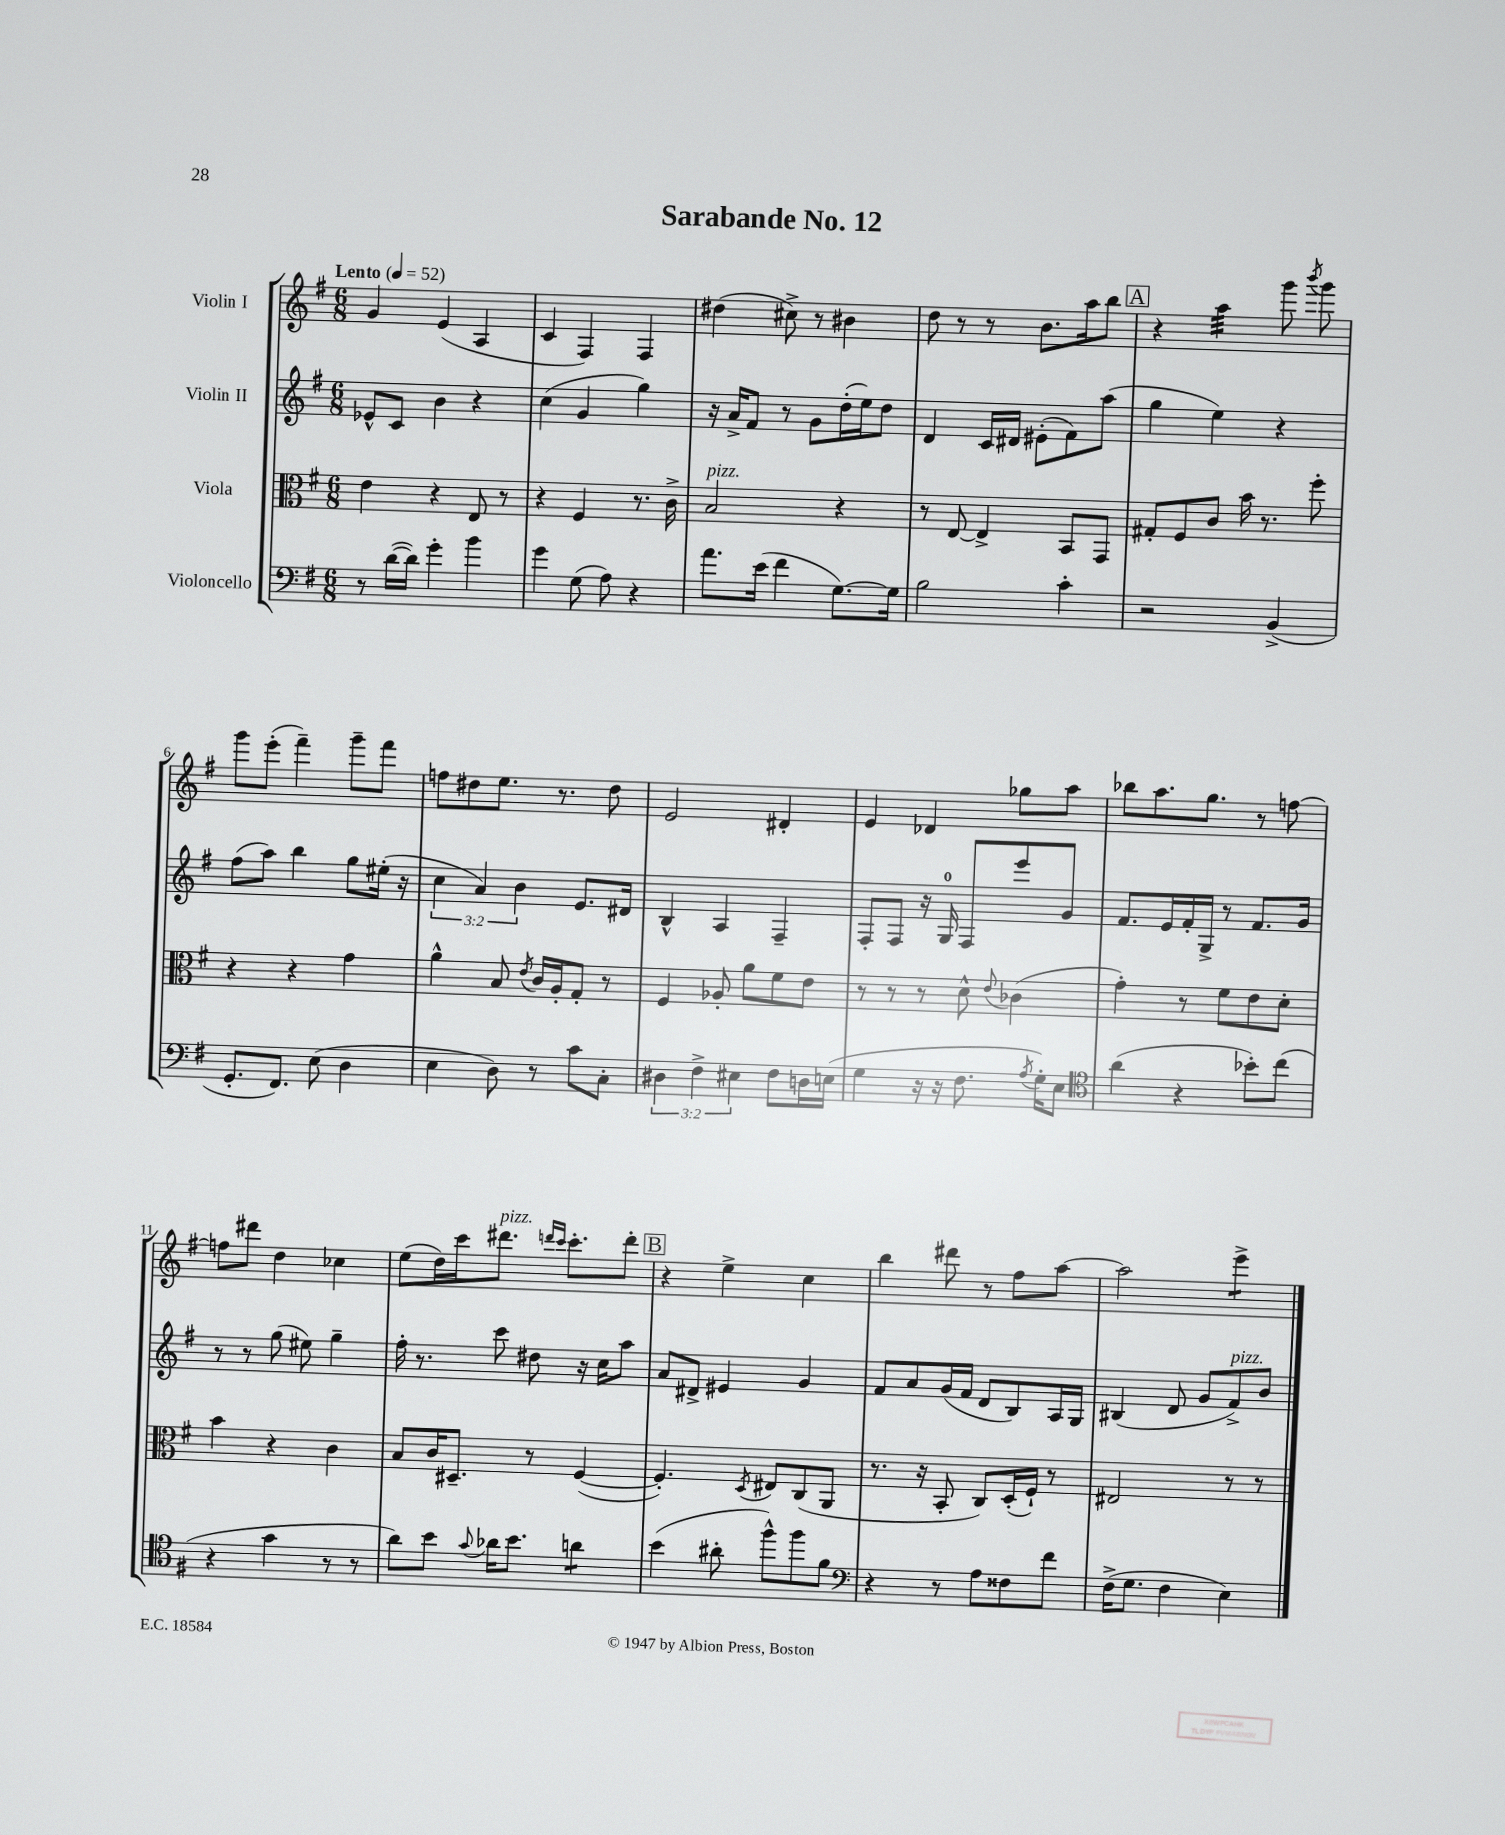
\header { title = "Sarabande No. 12" }
<<
\new StaffGroup <<
\new Staff = "s0" \with { instrumentName = "Violin I" } {
    \clef treble \key g \major \numericTimeSignature \time 6/8 \tempo "Lento" 4 = 52
    \autoBeamOff g'4 e'4( a4 |
    c'4 fis4) fis4 |
    dis''4( cis''8->) r8 bis'4 |
    d''8 r8 r8 b'8.[ a''16 b''8] |
    \mark \markup { \box "A" } r4 a''4:32 g'''8 \acciaccatura { b'''8 } g'''8 |
    g'''8[ e'''8]-.( fis'''4--) g'''8[-- fis'''8] |
    f''8[ dis''8 e''8.] r8. dis''8 |
    e'2 dis'4-. |
    e'4 des'4 ges''8[ a''8] |
    bes''8[ a''8. g''8.] r8 f''8~ |
    f''8[ dis'''8] d''4 ces''4 |
    e''8[( d''16) c'''16 dis'''8.]^\markup { \italic "pizz." } \grace { d'''16[ c'''16] } c'''8.[-. d'''8]-. |
    \mark \markup { \box "B" } r4 e''4-> c''4 |
    b''4 dis'''8 r8 fis''8[ a''8]~ |
    a''2 e'''4:8-> \bar "|." |
}
\new Staff = "s1" \with { instrumentName = "Violin II" } {
    \clef treble \key g \major \numericTimeSignature \time 6/8 \override Staff.TupletNumber.text = #tuplet-number::calc-fraction-text
    \autoBeamOff ees'8[-^ c'8] b'4 r4 |
    c''4( g'4 g''4) |
    r16 a'16[-> fis'8] r8 g'8[ d''16-.( e''16) d''8] |
    d'4 c'16[ dis'16] eis'8[-.( fis'8) a''8]( |
    \mark \markup { \box "A" } g''4 e''4) r4 |
    fis''8[( a''8]) b''4 g''8[ eis''16]-.( r16 |
    \tuplet 3/2 { c''4 a'4) b'4 } e'8.[ dis'16] |
    b4-^ a4 fis4-- |
    fis8[-. fis8] r16 g16-0 fis8[ e'''8 g'8] |
    fis'8.[ e'16 fis'16-. g16]-> r8 fis'8.[ g'16] |
    r8 r8 g''8( eis''8) g''4-- |
    fis''16-. r8. c'''8 dis''8 r16 c''16[ a''8] |
    \mark \markup { \box "B" } a'8[ dis'8]-> eis'4 g'4 |
    fis'8[ a'8 g'16( fis'16] d'8[ b8) a16 g16] |
    bis4( d'8 g'8[ fis'8->^\markup { \italic "pizz." }) b'8] \bar "|." |
}
\new Staff = "s2" \with { instrumentName = "Viola" } {
    \clef alto \key g \major \numericTimeSignature \time 6/8
    \autoBeamOff e'4 r4 e8 r8 |
    r4 fis4 r8. c'16-> |
    b2^\markup { \italic "pizz." } r4 |
    r8 e8~ e4-> b,8[ g,8] |
    \mark \markup { \box "A" } gis8[-. fis8 c'8] b'16 r8. fis''8-. |
    r4 r4 g'4 |
    a'4-^ b8 \acciaccatura { e'8 } c'16[ a16-. g8]-. r8 |
    fis4 aes8-. a'8[ fis'8 e'8] |
    r8 r8 r8 d'8-^ \appoggiatura { e'8 } ces'4( |
    g'4-.) r8 fis'8[ e'8 d'8]-. |
    b'4 r4 c'4 |
    b8[ c'16 dis8.]-- r8 fis4~( |
    \mark \markup { \box "B" } fis4.-.) \acciaccatura { d8 } eis8[ c8( a,8] |
    r8. r16 b,8-. c8[) d16-.( fis16]-!) r8 |
    eis2 r8 r8 \bar "|." |
}
\new Staff = "s3" \with { instrumentName = "Violoncello" } {
    \clef bass \key g \major \numericTimeSignature \time 6/8 \override Staff.TupletNumber.text = #tuplet-number::calc-fraction-text
    \autoBeamOff r8 d'16[~( d'16]) g'4-. b'4 |
    g'4 g8( a8) r4 |
    a'8.[ e'16]( fis'4 g8.[~) g16] |
    b2 c'4-. |
    \mark \markup { \box "A" } r2 b,4->( |
    g,8.[-. fis,8.]) e8( d4 |
    e4 d8) r8 c'8[ c8]-. |
    \tuplet 3/2 { dis4 fis4-> eis4 } fis8[ d16 e16]( |
    g4 r16 r16 fis8. \acciaccatura { a8 } g16[-.) e8] |
    \clef tenor a'4( r4 bes'8[-.) c''8]( |
    r4 g'4 r8 r8 |
    a'8[) b'8] \appoggiatura { g'8 } aes'16[ b'8.] a'4:8 |
    \mark \markup { \box "B" } b'4( ais'8-. fis''8[-^) fis''8 fis'8] |
    \clef bass r4 r8 a8[ fisis8 fis'8] |
    fis16[->( g8.] fis4 e4) \bar "|." |
}
>>
>>
